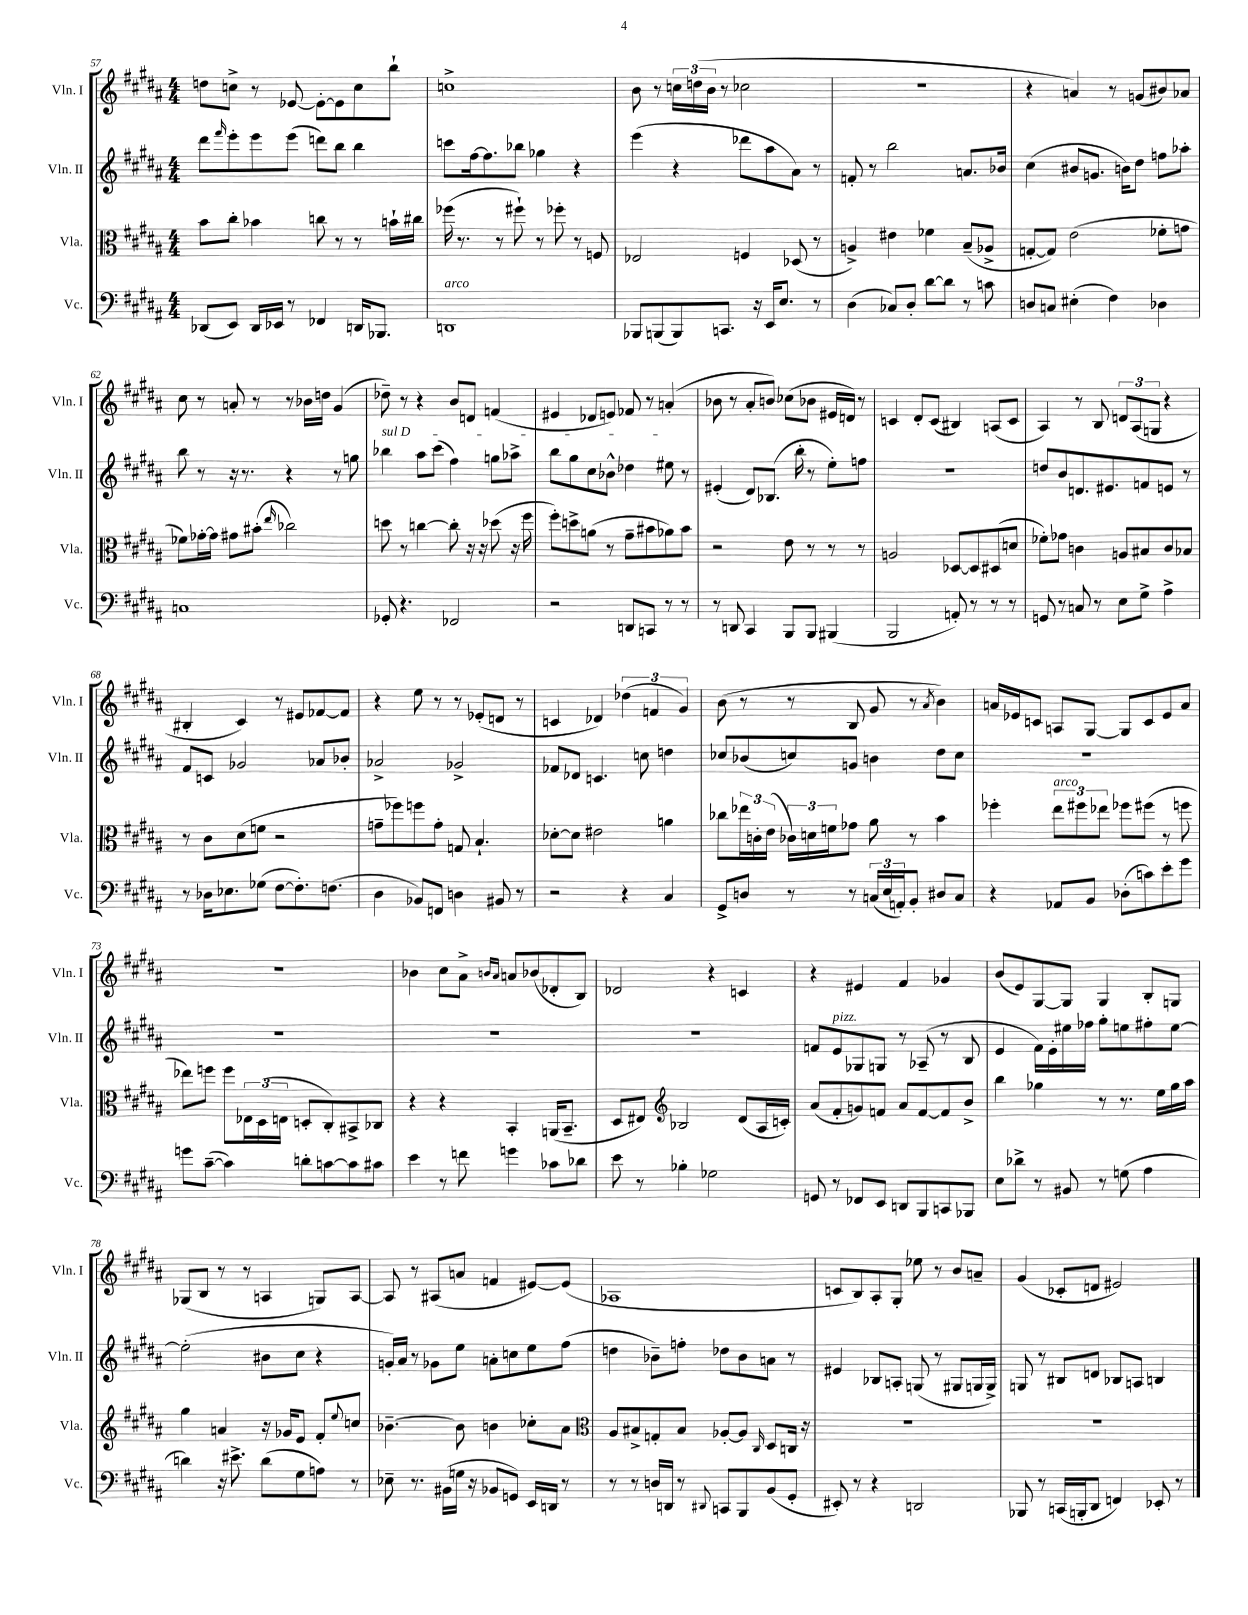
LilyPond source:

<<
\new StaffGroup <<
\new Staff = "s0" \with { instrumentName = "Vln. I" shortInstrumentName = "Vln. I" } {
    \clef treble \key b \major \numericTimeSignature \time 4/4
    d''8 c''8-> r8 ees'8~ ees'8~-. ees'8 c''8 b''8-! |
    c''1-> |
    b'8 r8 \tuplet 3/2 { c''16 d''16( b'16 } r8 ces''2 |
    R1 |
    r4 a'4) r8 g'8( bis'8) aes'8 |
    cis''8 r8 a'8-. r8 r8 bes'16 d''16 gis'4( |
    des''8--) r8 r4 b'8 d'8 f'4( |
    eis'4 des'8 e'8) fes'8 r8 a'4-.( |
    bes'8 r8 ais'8-. b'8) ces''8( bes'8 eis'16 d'16) r8 |
    c'4 dis'8-. c'8( bis4) a8( c'8 |
    ais4) r8 b8 \tuplet 3/2 { d'8 ais8( g8 } r4 |
    bis4-. cis'4) r8 eis'8 fes'8~ fes'8 |
    r4 e''8 r8 r8 ees'8-.( d'8 r8 |
    c'4 des'4) \tuplet 3/2 { des''4( f'4 gis'4) } |
    b'8( r8 r8 b8 gis'8 r8 \acciaccatura { ais'8 } b'4) |
    a'16 ees'16 c'8 a8 gis8~ gis8 c'8 ees'8 a'8 |
    R1 |
    bes'4 cis''8 ais'8-> \grace { b'16 ais'16 } a'8 bes'8( des'8-. b8) |
    des'2 r4 c'4 |
    r4 eis'4 fis'4 ges'4 |
    b'8( e'8) gis8~ gis8 gis4 b8-. g8 |
    ges8( b8 r8 r8 a4 g8) a8~ |
    a8 r8 ais8( a'8 f'4 eis'8~) eis'8( |
    aes1 |
    c'8 b8) ais8-. gis8-. ees''8 r8 b'8 a'8-- |
    gis'4( ces'8-. d'8 eis'2) \bar "|." |
}
\new Staff = "s1" \with { instrumentName = "Vln. II" shortInstrumentName = "Vln. II" } {
    \clef treble \key b \major \numericTimeSignature \time 4/4
    dis'''8 \grace { fis'''16 } e'''8-. e'''8 e'''8( d'''8) b''8 b''4 |
    c'''8 fis''16~ fis''8. bes''8 ges''4 r4 |
    e'''4( r4 des'''8 ais''8 ais'8) r8 |
    f'8-. r8 b''2 a'8. bes'16 |
    cis''4( bis'8 g'8. b'16) dis''8 f''8 aes''8-. |
    b''8 r8 r16 r8. r4 r8 g''8 |
    \once \override TextSpanner.bound-details.left.text = \markup { \italic "sul D" } bes''4\startTextSpan ais''8 cis'''8( fis''4) g''8 aes''8-> |
    b''8 gis''8 cis''8 bes'8-^ des''4 eis''8\stopTextSpan r8 |
    eis'4-.( dis'8) bes8.( b''16-. r8 e''8-.) f''8 |
    R1 |
    d''8 b'8 d'8. eis'8. f'8 e'8 r8 |
    fis'8 c'8 ges'2 aes'8 bes'8-. |
    aes'2-> ges'2-> |
    fes'8 des'8 c'4. c''8 d''4 |
    ces''8 bes'8( c''8) g'8 b'4 dis''8 c''8 |
    R1 |
    R1 |
    R1 |
    R1 |
    f'8 e'8^\markup { \italic "pizz." } ges8 g8 r8 aes8--( r8 b8 |
    e'4 fis'16) e'16-. eis''16 fes''16 gis''8-. e''8 fis''8-. e''8~ |
    e''2-.( bis'8 cis''8 r4 |
    g'16-.) ais'16 r8 ges'8 e''8 a'8-. c''8 e''8 fis''8( |
    d''4 bes'8--) f''8-. des''8 bes'8 a'8 r8 |
    eis'4 bes8 a8-. g8( r8 gis8 g16 g16->) |
    g8 r8 bis8 d'8 bes8 a8 b4 \bar "|." |
}
\new Staff = "s2" \with { instrumentName = "Vla." shortInstrumentName = "Vla." } {
    \clef alto \key b \major \numericTimeSignature \time 4/4
    b'8 cis''8-. bes'4 c''8 r8 r8 b'16-! cis''16 |
    fes''16( r8. r8 fis''8-!) r8 fes''8-. r8 f8 |
    ees2 f4 des8( r8 |
    a4->) eis'4 fes'4 b8--( aes8-> |
    g8~-. g8) e'2( fes'8-. g'8 |
    fes'8) ges'16~-. ges'16 gis'8 bis'8-.( \grace { e''16 } ces''2) |
    d''8 r8 c''4~ c''8-. r16 r16 des''8( r16 fis''16 |
    fis''8-.) d''8-> a'8( r8 gis'8-- bis'8 aes'8) bis'8 |
    r2 e'8 r8 r8 r8 |
    a2 des8~ des8 dis8( d'8 |
    fes'8-.) ges'8 c'4 a8 bis8 c'8 bes8 |
    r8 cis'8 dis'8( f'8 r2 |
    g'8-- fes''8) f''8 g'8-. g8 b4.-! |
    des'8~-. des'8 eis'2 a'4 |
    ces''8 \tuplet 3/2 { ees''16 c'16-. e'16( } \tuplet 3/2 { ces'16) d'16 f'16 } ges'8 ais'8 r8 b'4 |
    fes''4-. \tuplet 3/2 { e''8^\markup { \italic "arco" } fis''8 ees''8 } fes''8 fis''8( r8 f''8 |
    ees''8) f''8 f''8 \tuplet 3/2 { ees16 dis16( e16 } d8-. cis8-.) bis,8-> ces8 |
    r4 r4 b,4-. a,16( b,8.-- |
    dis8 eis8) \clef treble bes2 dis'8( ais16 c'16-.) |
    ais'8( fis'8-. g'8) f'8 ais'8 f'8~ f'8 b'8-> |
    b''4 ges''4 r8 r8. e''16 ges''16 ais''16 |
    gis''4 a'4 r16 ges'16 e'8 fis'8-. \appoggiatura { e''8 } c''8 |
    bes'4.~-- bes'8 b'4 ces''8-. ais'8 |
    \clef alto ais8 bis8-> g8-. bis8 aes8~-. aes8 \grace { cis16 } dis8 c16 r16 |
    R1 |
    r1 \bar "|." |
}
\new Staff = "s3" \with { instrumentName = "Vc." shortInstrumentName = "Vc." } {
    \clef bass \key b \major \numericTimeSignature \time 4/4
    des,8( e,8) des,16 ees,16 r8 fes,4 d,16 bes,,8. |
    d,1^\markup { \italic "arco" } |
    bes,,8 b,,8( b,,8) c,8. r16 e,16 e8. r8 |
    dis4( ces8) dis8-. dis'8~ dis'8 r8 c'8 |
    d8 c8 eis4-.( fis4) des4 |
    c1 |
    ges,8-. r4. fes,2 |
    r2 d,8 c,8 r8 r8 |
    r8 d,8 cis,4 b,,8 b,,8 bis,,4( |
    b,,2 a,8-.) r8 r8 r8 |
    g,8 r8 c8 r8 e8 gis8-> ais4-> |
    r8 des16 ees8. ges8( fis8~ fis8.-.) f8.( |
    dis4 bes,8) f,8 d4 bis,8 r8 |
    r2 r4 cis4 |
    gis,8-> d8 r8 r8 \tuplet 3/2 { c16( e16 a,16-.) } b,8-. dis8 c8 |
    r4 aes,8 b,8 des8-.( c'8) e'8-. gis'8 |
    g'8 cis'8~--( cis'4) d'8-. c'8~ c'8 cis'8 |
    e'4 r8 f'8 g'4 ces'8 des'8 |
    e'8 r8 bes4-. ges2 |
    g,8 r8 fes,8 e,8 d,8 b,,8 c,8 bes,,8 |
    e8 des'8-> r8 bis,8 r8 g8( ais4 |
    d'4) r16 eis'8.-> d'8( gis8 a8) r8 |
    ees8-- r8. bis,16( g16 r16 bes,8 g,8) e,16 d,16 r8 |
    r8 r8 d16 d,16 r8 \appoggiatura { dis,8 } c,8 b,,8 b,8( gis,8-. |
    eis,8-.) r8 r4 d,2 |
    bes,,8 r8 c,16( b,,16-. dis,8 f,4) ees,8-. r8 \bar "|." |
}
>>
>>
\layout { \context { \Score currentBarNumber = #57 } }
